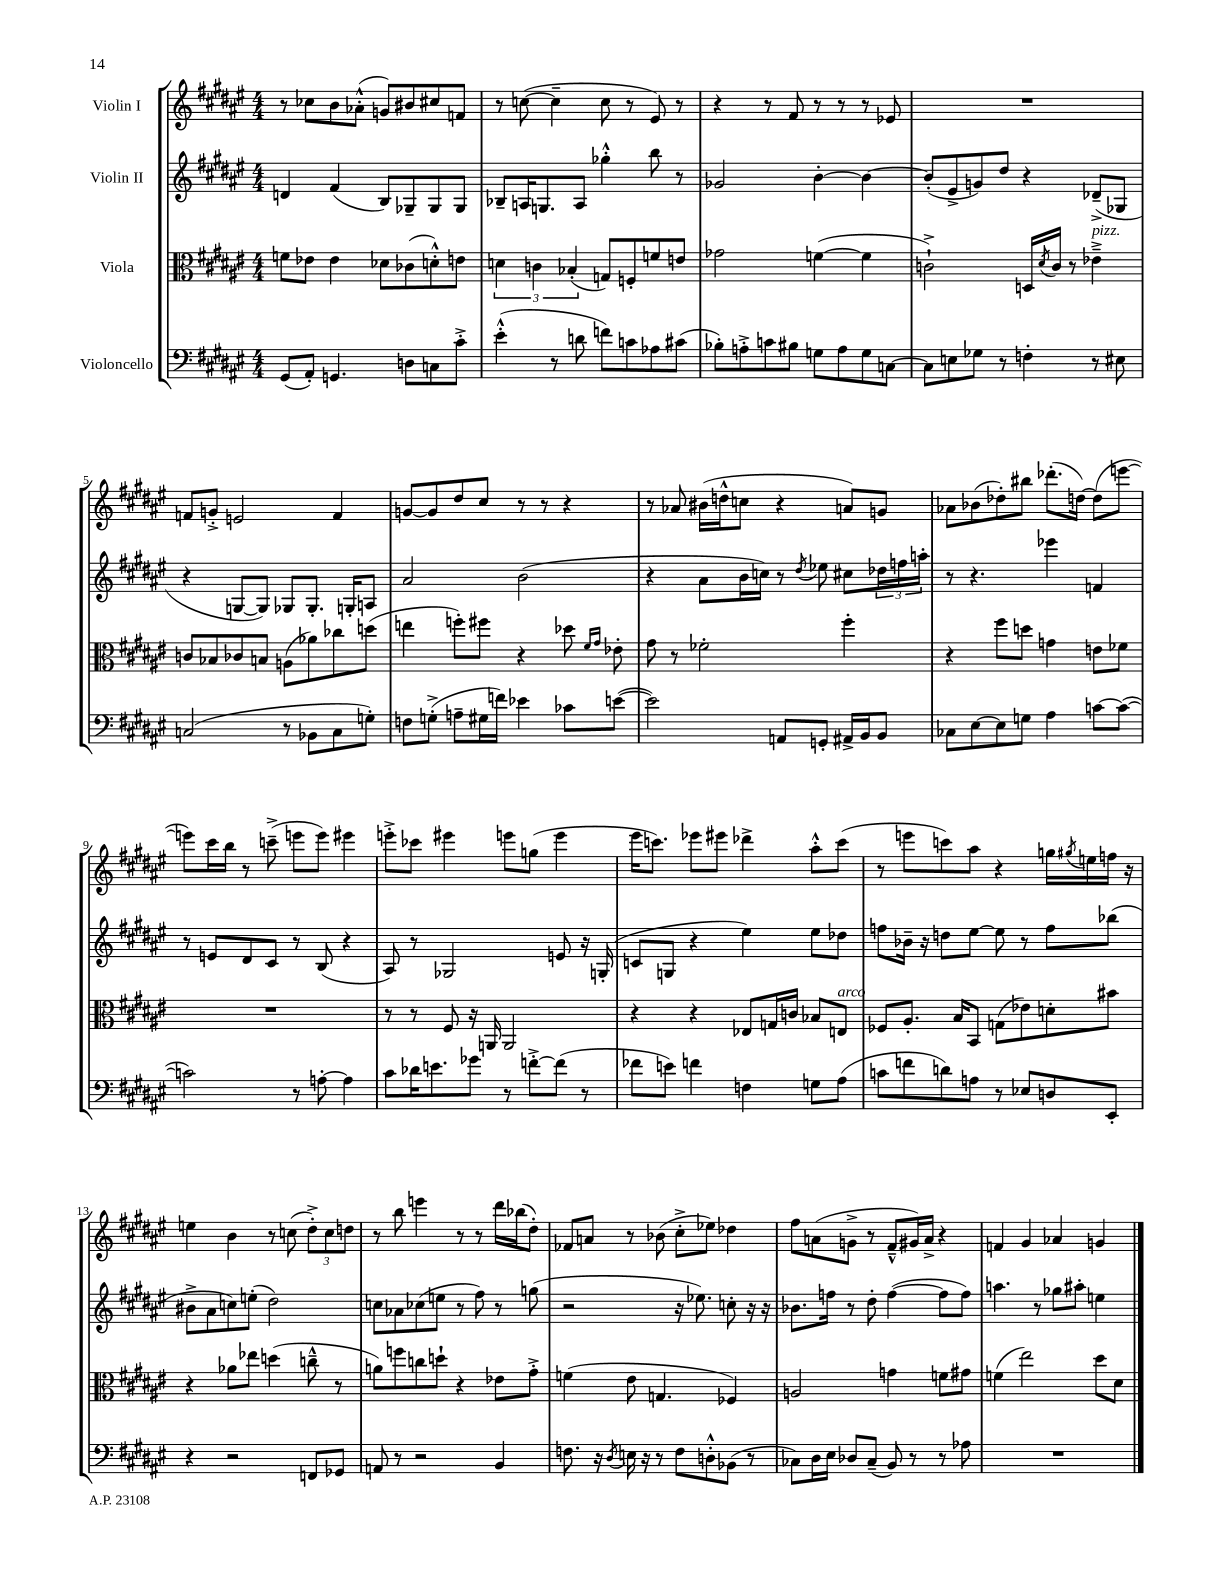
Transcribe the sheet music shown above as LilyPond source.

<<
\new StaffGroup <<
\new Staff = "s0" \with { instrumentName = "Violin I" } {
    \clef treble \key fis \major \numericTimeSignature \time 4/4
    r8 ces''8 b'8 aes'8-.-^( g'8) bis'8 cis''8 f'8 |
    r8 c''8~( c''4-- c''8 r8 eis'8) r8 |
    r4 r8 fis'8 r8 r8 r8 ees'8 |
    R1 |
    f'8 g'8-.-> e'2 f'4 |
    g'8~ g'8 dis''8 cis''8 r8 r8 r4 |
    r8 aes'8 bis'16( d''16-^ c''8 r4 a'8) g'8 |
    aes'8 bes'8( des''8-.) bis''8 des'''8.-.( d''16~) d''8( e'''8~ |
    e'''8) cis'''16 b''16 r8 c'''8--->( e'''8 e'''8) eis'''4 |
    e'''8-.-> ces'''8 eis'''4 e'''8 g''8( e'''4 |
    eis'''16 c'''8.) ees'''8 eis'''8 des'''4-> ais''8-.-^ c'''8( |
    r8 e'''8 c'''8) ais''8 r4 g''16 \acciaccatura { gis''8 } e''16 f''16 r16 |
    e''4 b'4 r8 c''8( \tuplet 3/2 { dis''8-.->) c''8 d''8 } |
    r8 b''8 e'''4 r8 r8 dis'''16 bes''16( dis''8-.) |
    fes'8 a'8 r8 bes'8( cis''8-.-> ees''8) des''4 |
    fis''8 a'8( g'8-> r8 fis'8---^ gis'16) a'16-> r4 |
    f'4 gis'4 aes'4 g'4 \bar "|." |
}
\new Staff = "s1" \with { instrumentName = "Violin II" } {
    \clef treble \key fis \major \numericTimeSignature \time 4/4
    d'4 fis'4( b8) ges8-- ges8 ges8 |
    bes8-- a16 g8. a8 ges''4-.-^ b''8 r8 |
    ges'2 b'4~-. b'4~ |
    b'8-.( eis'8-> g'8) dis''8 r4 des'8--->( ges8 |
    r4 g8~ g8) ges8 ges8.-. g16-. a8 |
    ais'2 b'2( |
    r4 ais'8 b'16 c''16) r8 \acciaccatura { dis''8 } ees''8 cis''8 \tuplet 3/2 { des''16 f''16 a''16-. } |
    r8 r4. ees'''4 f'4 |
    r8 e'8 dis'8 cis'8 r8 b8( r4 |
    ais8) r8 ges2 e'8 r16 g16-.( |
    c'8 g8 r4 eis''4) eis''8 des''8 |
    f''8 bes'16-- r16 d''8 eis''8~ eis''8 r8 f''8 bes''8( |
    bis'8-> ais'8 c''8) e''8-.( dis''2) |
    c''8 aes'8 ces''8( e''8 r8 fis''8) r8 g''8( |
    r2 r16 ees''8.) c''8-. r16 r16 |
    bes'8. f''16 r8 dis''8-. f''4~( f''8 f''8) |
    a''4. r8 ges''8 ais''8-. e''4 \bar "|." |
}
\new Staff = "s2" \with { instrumentName = "Viola" } {
    \clef alto \key fis \major \numericTimeSignature \time 4/4
    f'8 ees'8 ees'4 des'8 ces'8( d'8-.-^) e'8 |
    \tuplet 3/2 { d'4 c'4 bes4-.( } g8) f8-. f'8 e'8 |
    ges'2 f'4~( f'4 |
    c'2-!->) d16 \acciaccatura { dis'8 } c'16 r8 ees'4--->^\markup { \italic "pizz." } |
    c'8 bes8 ces'8 b8 a8( aes'8) ces''8 d''8( |
    e''4 f''8-.) fis''8 r4 des''8 \grace { fis'16 gis'16 } ees'8-. |
    gis'8 r8 fes'2-. fis''4-. |
    r4 fis''8 d''8 g'4 e'8 fes'8 |
    R1 |
    r8 r8 fis8 r16 a,16 a,2 |
    r4 r4 ees8 g16 c'16 bes8 e8^\markup { \italic "arco" } |
    fes8 ais8.-. b16 b,8 g8( ees'8) d'8-. bis'8 |
    r4 aes'8 ees''8 d''4( c''8---^ r8 |
    a'8) f''8 c''8 d''8-! r4 ees'8 gis'8-.-> |
    f'4( eis'8 g4. fes4) |
    a2 g'4 f'8 gis'8 |
    f'4( eis''2) dis''8 dis'8 \bar "|." |
}
\new Staff = "s3" \with { instrumentName = "Violoncello" } {
    \clef bass \key fis \major \numericTimeSignature \time 4/4
    gis,8( ais,8-.) g,4. d8 c8 cis'8-.-> |
    eis'4-.-^( r8 d'8 f'8) c'8 aes8 cis'8( |
    bes8-.) a8-.-> c'8 bis8 g8 a8 g8 c8~ |
    c8 e8 ges8 r8 f4-. r8 eis8 |
    c2( r8 bes,8 c8 g8-.) |
    f8 g8-.->( a8-- gis16 f'16) ees'4 ces'8 e'8~( |
    e'2) a,8 g,8-. ais,16-> b,16 b,8 |
    ces8 eis8~ eis8 g8 ais4 c'8~ c'8~( |
    c'2) r8 a8~-. a4 |
    cis'8 des'16 e'8. ges'8 r8 f'8~-.-> f'8( r8 |
    fes'8 e'8) f'4 f4 g8 ais8( |
    c'8 f'8 d'8) a8 r8 ees8 d8 eis,8-. |
    r4 r2 f,8 ges,8 |
    a,8 r8 r2 b,4 |
    f8. r16 \acciaccatura { dis8 } e16 r16 r8 f8 d8-.-^ bes,8( r8 |
    ces8) dis16 eis16 des8 ces8--( b,8) r8 r8 aes8 |
    R1 \bar "|." |
}
>>
>>
